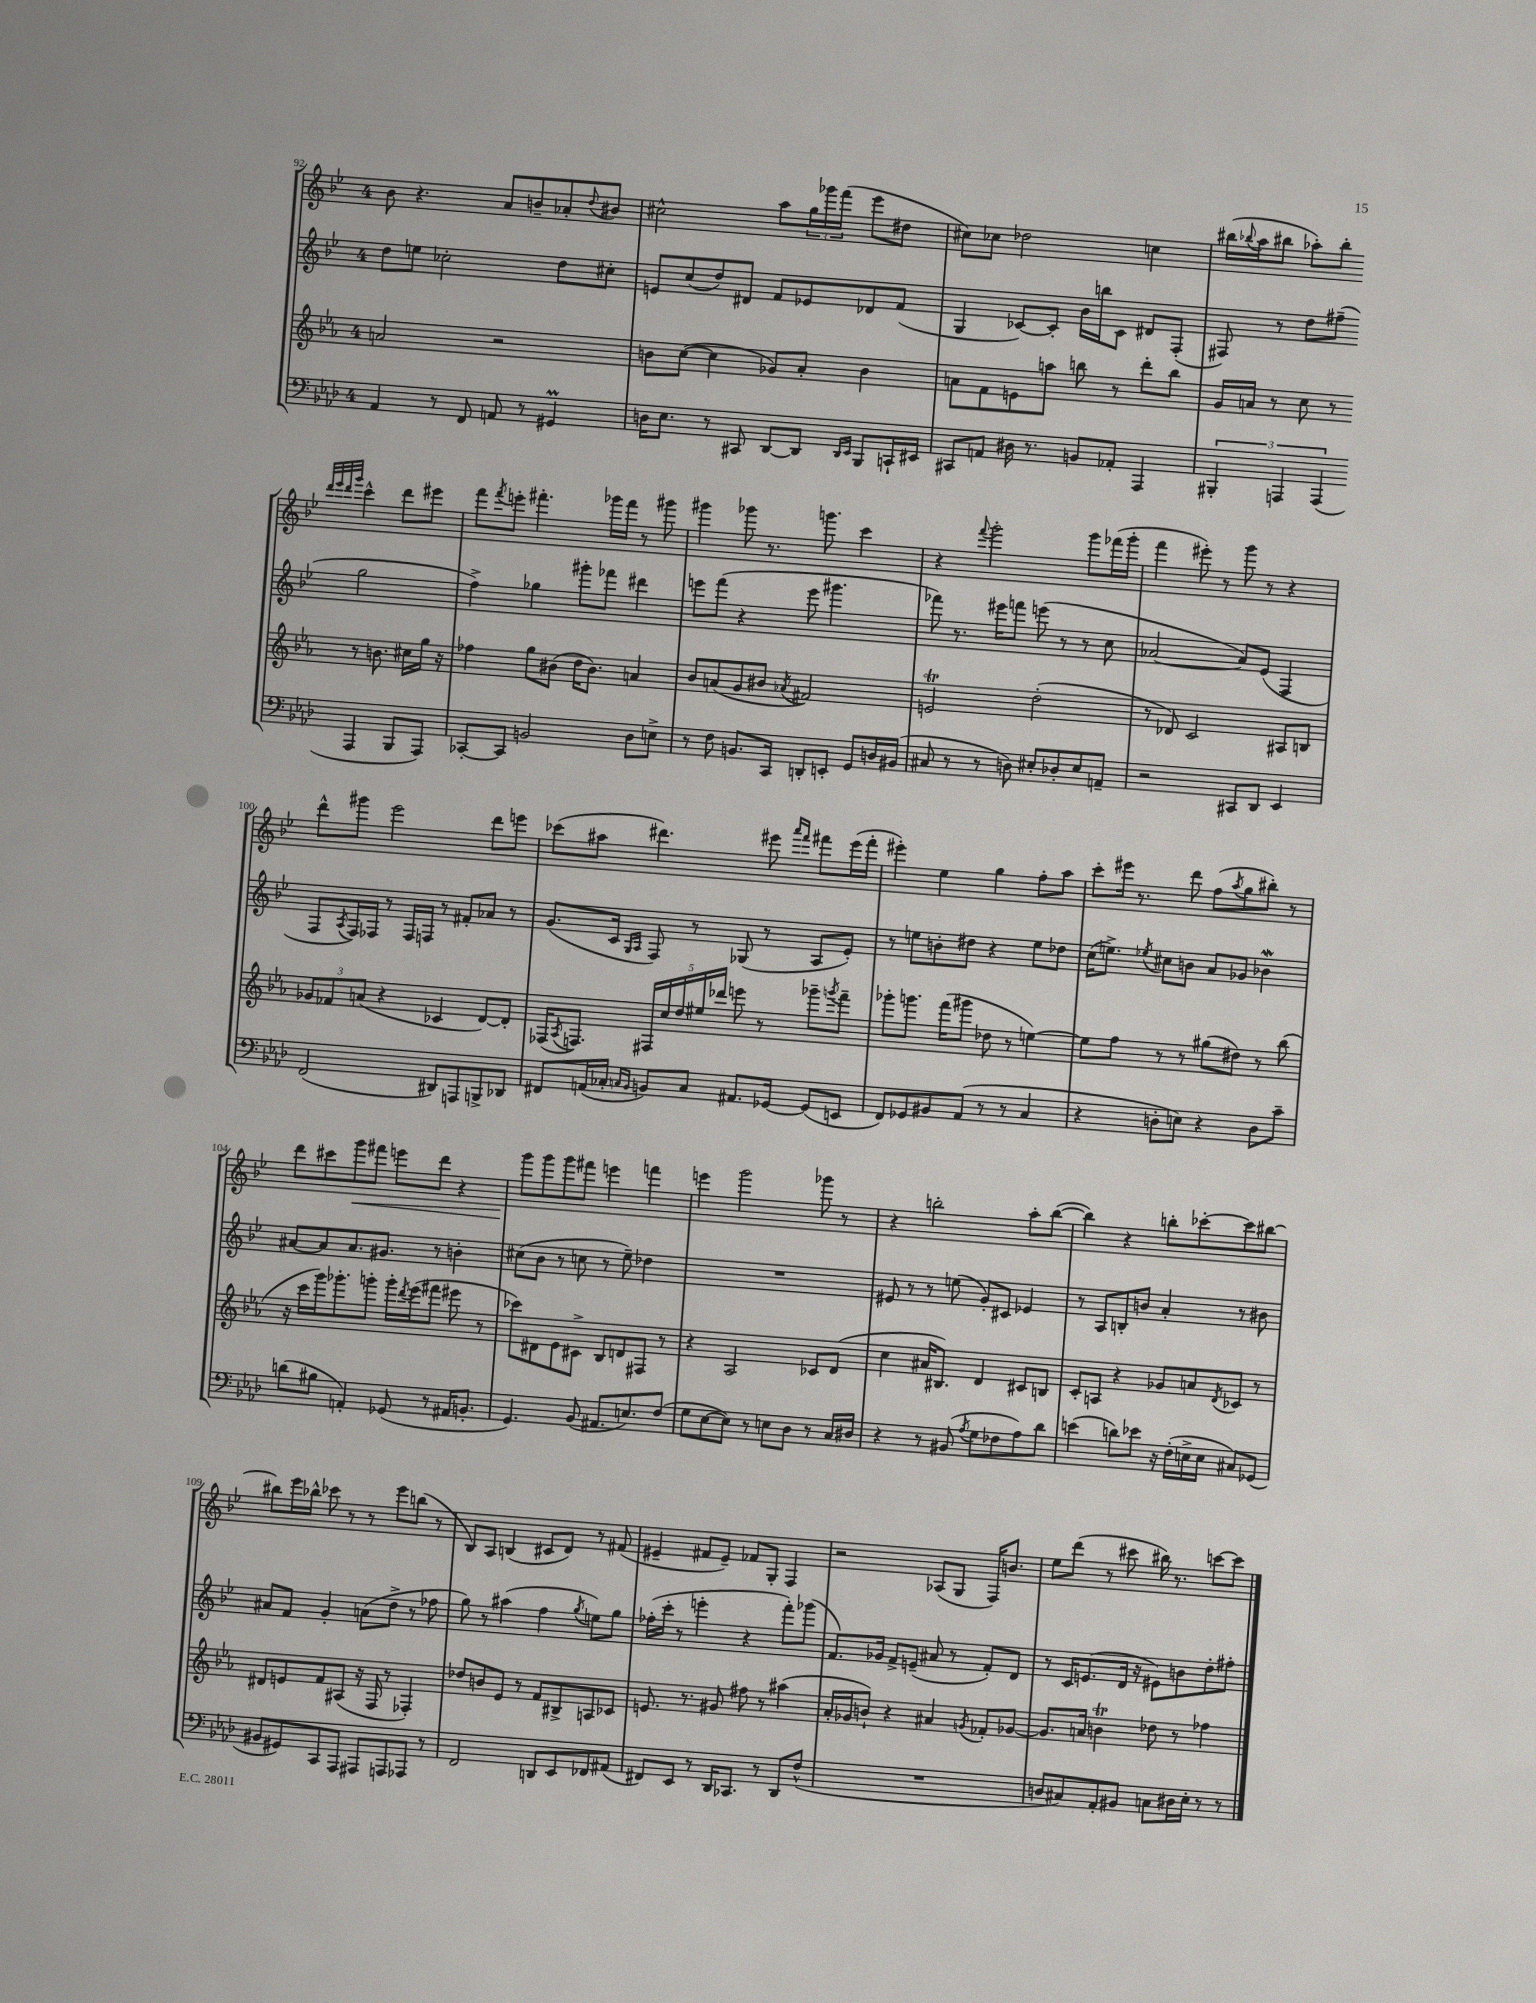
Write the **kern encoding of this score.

**kern	**kern	**kern	**kern
*staff4	*staff3	*staff2	*staff1
*clefF4	*clefG2	*clefG2	*clefG2
*k[b-e-a-d-]	*k[b-e-a-]	*k[b-e-]	*k[b-e-]
*M4/4	*M4/4	*M4/4	*M4/4
4AA-	2a	8dd	8b-
.	.	8ee	4.r
8r	.	2cc-'	.
8FF	.	.	.
8AA	2r	.	8a
8r	.	.	8b~
4GG#	.	8dd	8a-'
.	.	.	8qqdd
.	.	8cc#'	8b#
=	=	=	=
16D	8b	8e	2cc#^^
8.E-	.	.	.
.	([8cc	(8cc	.
8r	4cc]	8dd)	.
8CC#	.	8d#	.
[8DD-	8g-)	8f	8aa
8DD-]	8a-'	8e-	24gg
.	.	.	24ggg-
.	.	.	(24fff
16qqDD-	.	.	.
16qqEE-	.	.	.
8BBB-	4b	8d-	8eee-
16CC`	.	(8f	8dd#
16EE#	.	.	.
=	=	=	=
8CC#	8a	4G	8cc#)
8AA	8f	.	8cc-
16D#	8e	[8c-)	2dd-
8.r	.	.	.
.	8aa	8c-']	.
8BB	8bb	16b-	.
.	.	16bb	.
8AA-'	8r	8c-	.
4AAA-	8ddd'	8d#	4cc
.	8bb	(8F'	.
=	=	=	=
6BBB#'	16g	8F#)	(16bb#
.	.	.	8qqbb-
.	16a	.	16aa
.	8r	8r	8bb#
6AAA	.	.	.
.	8cc	8dd	8aa-')
(6AAA	.	.	.
.	8r	(8ff#~	8bb#'
.	.	.	32qqddd
.	.	.	32qqeee-
.	.	.	32qqddd
.	.	.	32qqggg
4AAA	8r	2gg	4ccc^^
.	8.b	.	.
8BBB#	.	.	8ddd
.	16cc#	.	.
8AAA)	16gg	.	8eee#
.	16r	.	.
=	=	=	=
[8CC-'	4ff-	4ff^)	8fff
.	.	.	8qfff
8CC-]	.	.	8eee'
2BB	8gg	4gg-	4.fff#'
.	(8b#	.	.
.	16dd	8ggg#'	.
.	8.b#)	.	.
.	.	8fff-	16ggg-
.	.	.	16fff#
8D-	4a	4ddd#	8r
8E^	.	.	8ggg#
=	=	=	=
8r	8b-	8eee	4ggg#
8F	(8a	(8fff	.
8.BB	8g	4r	8ggg-
.	8b#	.	8.r
16CC	.	.	.
.	8qa-	.	.
8DD'	2f#)	8eee	.
.	.	.	8.ggg
8EE'	.	4.ggg#	.
8GG	.	.	4ccc
16D	.	.	.
(16BB#	.	.	.
=	=	=	=
8C#	2e	8fff-)	4r
8r	.	8.r	.
.	.	.	8qqfff
8r	.	.	2ggg'
.	.	16eee#	.
8D)	.	8fff	.
8E#'	(2dd'	(8eee	.
8D-'	.	8r	.
8E#	.	8r	8ggg
8AA~	.	8cc	(16fff-
.	.	.	16ggg'
=	=	=	=
2r	8r	[2a-	4fff
.	8d-)	.	.
.	2c	.	8eee#')
.	.	.	8r
8CC#	.	8a-])	8ggg
8DD-	.	(8e-	8r
4EE-	8A#	4F	4r
.	8B	.	.
=	=	=	=
(2FF	12g-	8F	8ddd^^
.	12f-	.	.
.	.	8qA	.
.	.	16F)	8ggg#
.	(12a	.	.
.	.	16F-	.
.	4r	8r	2eee-
.	.	16F-	.
.	.	16F	.
8DD#)	4c-	8r	.
8AAA	.	8f#'	.
8BBB^	[8d)	8a-	8ddd
8DD-	8d']	8r	8eee
=	=	=	=
8FF#	(16F-	(8.g	(8ccc-
.	8qA-	.	.
.	8.F)	.	.
(16AA	.	.	8aa#
16C-'	.	16c	.
16qqC	.	16qqG	.
16qqBB-	.	16qqA	.
8BB)	20F#	8F)	4.ddd#)
.	20cc	.	.
.	20dd	.	.
8C	.	8r	.
.	20ee#	.	.
.	20ddd-	.	.
8.AA#	8eee	(8G-	.
.	8r	8r	8eee#
[16GG-	.	.	.
.	.	.	16qqaaa
.	.	.	16qqfff
(8GG-]	8ggg-~	8A	8fff#
.	8qggg	.	.
8EE	8fff~	8e-')	(16eee#
.	.	.	16fff#'
=	=	=	=
8FF)	8ggg-'	8r	4eee#')
8GG-	8.ggg	8ee	.
8BB#	.	8b'	4ee-
.	(16fff	.	.
(8AA-	8ggg#	8dd#	.
8r	8dd-	4r	4gg
8r	8r	.	.
4C	[4ee)	8ee	8ff'
.	.	8dd-	8aa
=	=	=	=
4r	8ee]	(16cc	8ccc'
.	.	8.ee^)	.
.	8ff	.	16eee#
.	.	.	8.r
.	.	8qee-	.
8D'	8r	8cc#	.
8E)	8r	8b	8ddd
4r	(8gg#	8a	(8ff
.	.	.	8qaa
.	8dd#)	8g-	8gg
8D	8r	4b-	8bb#')
8c~	(8bb-	.	8r
=	=	=	=
(8d	16r	[8a#	8ddd
.	16ccc	.	.
8B#	16ggg)	8a#]	8ccc#
.	8.ggg-'	.	.
4AA')	.	8.a#	8ggg
.	8ggg'	.	8fff#
.	.	8.g#	.
(8GG-	16ggg'	.	8eee
.	8qddd	.	.
.	(16eee-	.	.
8r	8fff#	8r	8ddd
16AA#	8eee#	4b'	4r
8.BB'	.	.	.
.	8r	.	.
=	=	=	=
4.GG)	8ccc-)	(8cc#	8ggg
.	8d#	8b-	8ggg
.	8e-	8r	8ggg
(8BB-	8c#^	8cc	8fff#
8.AA#	8B-	8r	4eee
.	8d	8ee-~)	.
8.E)	.	.	.
.	8F#	4dd-	4fff
(8F	8r	.	.
=	=	=	=
8G	4r	1r	4eee
[8E-	.	.	.
8E-])	2A-	.	2ggg
8r	.	.	.
8E	.	.	.
8D-	.	.	.
8r	8c-	.	8ggg-
16C	(8d	.	8r
16D#	.	.	.
=	=	=	=
4r	4cc	8e#	4r
.	.	8r	.
8r	16a#	8r	2bb'
.	8.B#)	.	.
(8BB#	.	(8ee	.
8qA-	.	.	.
8G	4d	8g')	.
8F-	.	8c#	.
8A-)	8c#	4e-	8aa'
8d-	8B	.	([8bb
=	=	=	=
(4e	8c'	8r	4bb])
.	8A	8A	.
8d)	4r	8B'	4r
8e-	.	8b	.
16r	8g-	4a'	8bb'
(16F'	.	.	.
16E^	8a	.	[8ccc-'
16E	.	.	.
.	8qd	.	.
8C#)	8c-	8r	8ccc-]
(8GG-	8r	8b#	[8bb#
=	=	=	=
8BB#	8d#	8a#	8bb#]
8GG#)	8e	8f	16eee-
.	.	.	16bb-^^
8CC	8f	4g'	8ccc-
8AAA-	(8A#	.	8r
8AAA#	16r	(8a	8r
.	16F	.	.
8AAA	8r	8dd^	8eee-
8AAA-	4F-')	8r	(8bb
8r	.	8ff-	8r
=	=	=	=
2FF	8dd-	8gg)	8B-)
.	8b	8r	8A
.	8e-	(4aa#	(4B
.	8r	.	.
8DD	8f	4ff	8c#
8EE-	8B#^	.	8d)
.	.	8qgg	.
8FF-	8A	8ee)	8r
(8AA#	8c-	8gg	(8f#
=	=	=	=
8FF#)	8.e	(16ff-'	4e#~
.	.	16ccc'	.
8EE-	.	8r	.
.	8.r	.	.
8r	.	4eee'	8f#
16DD-	8g#	.	8e#~)
8.CC-	.	.	.
.	8ff#	4r	8f-
8r	8r	.	8G'
8DD-	(4aa#	8fff')	4F
(8F^^	.	(8ggg-	.
=	=	=	=
1r	16a-'	8.f)	2r
.	16g-	.	.
.	8b`)	.	.
.	.	16g-	.
.	4r	8f^	.
.	.	(8e~	.
.	4a#	8a#	(8A-
.	.	8r	8G
.	8qg	.	.
.	8f-'	8f')	16F)
.	.	.	8.b
.	[8g-	8d	.
=	=	=	=
8D	8.g-]	8r	8ee-
8C#)	.	16c	(8ddd
.	16a	(8.e	.
8AA-'	4b	.	8r
8BB#	.	16d	8ccc#
.	.	16r	.
8C	8dd-	8e#)	16bb#)
.	.	.	8.r
16D#	8r	8b	.
16E-'	.	.	.
8r	4ff-	8dd'	[8ccc
8r	.	8ff#'	8ccc]
==	==	==	==
*-	*-	*-	*-
